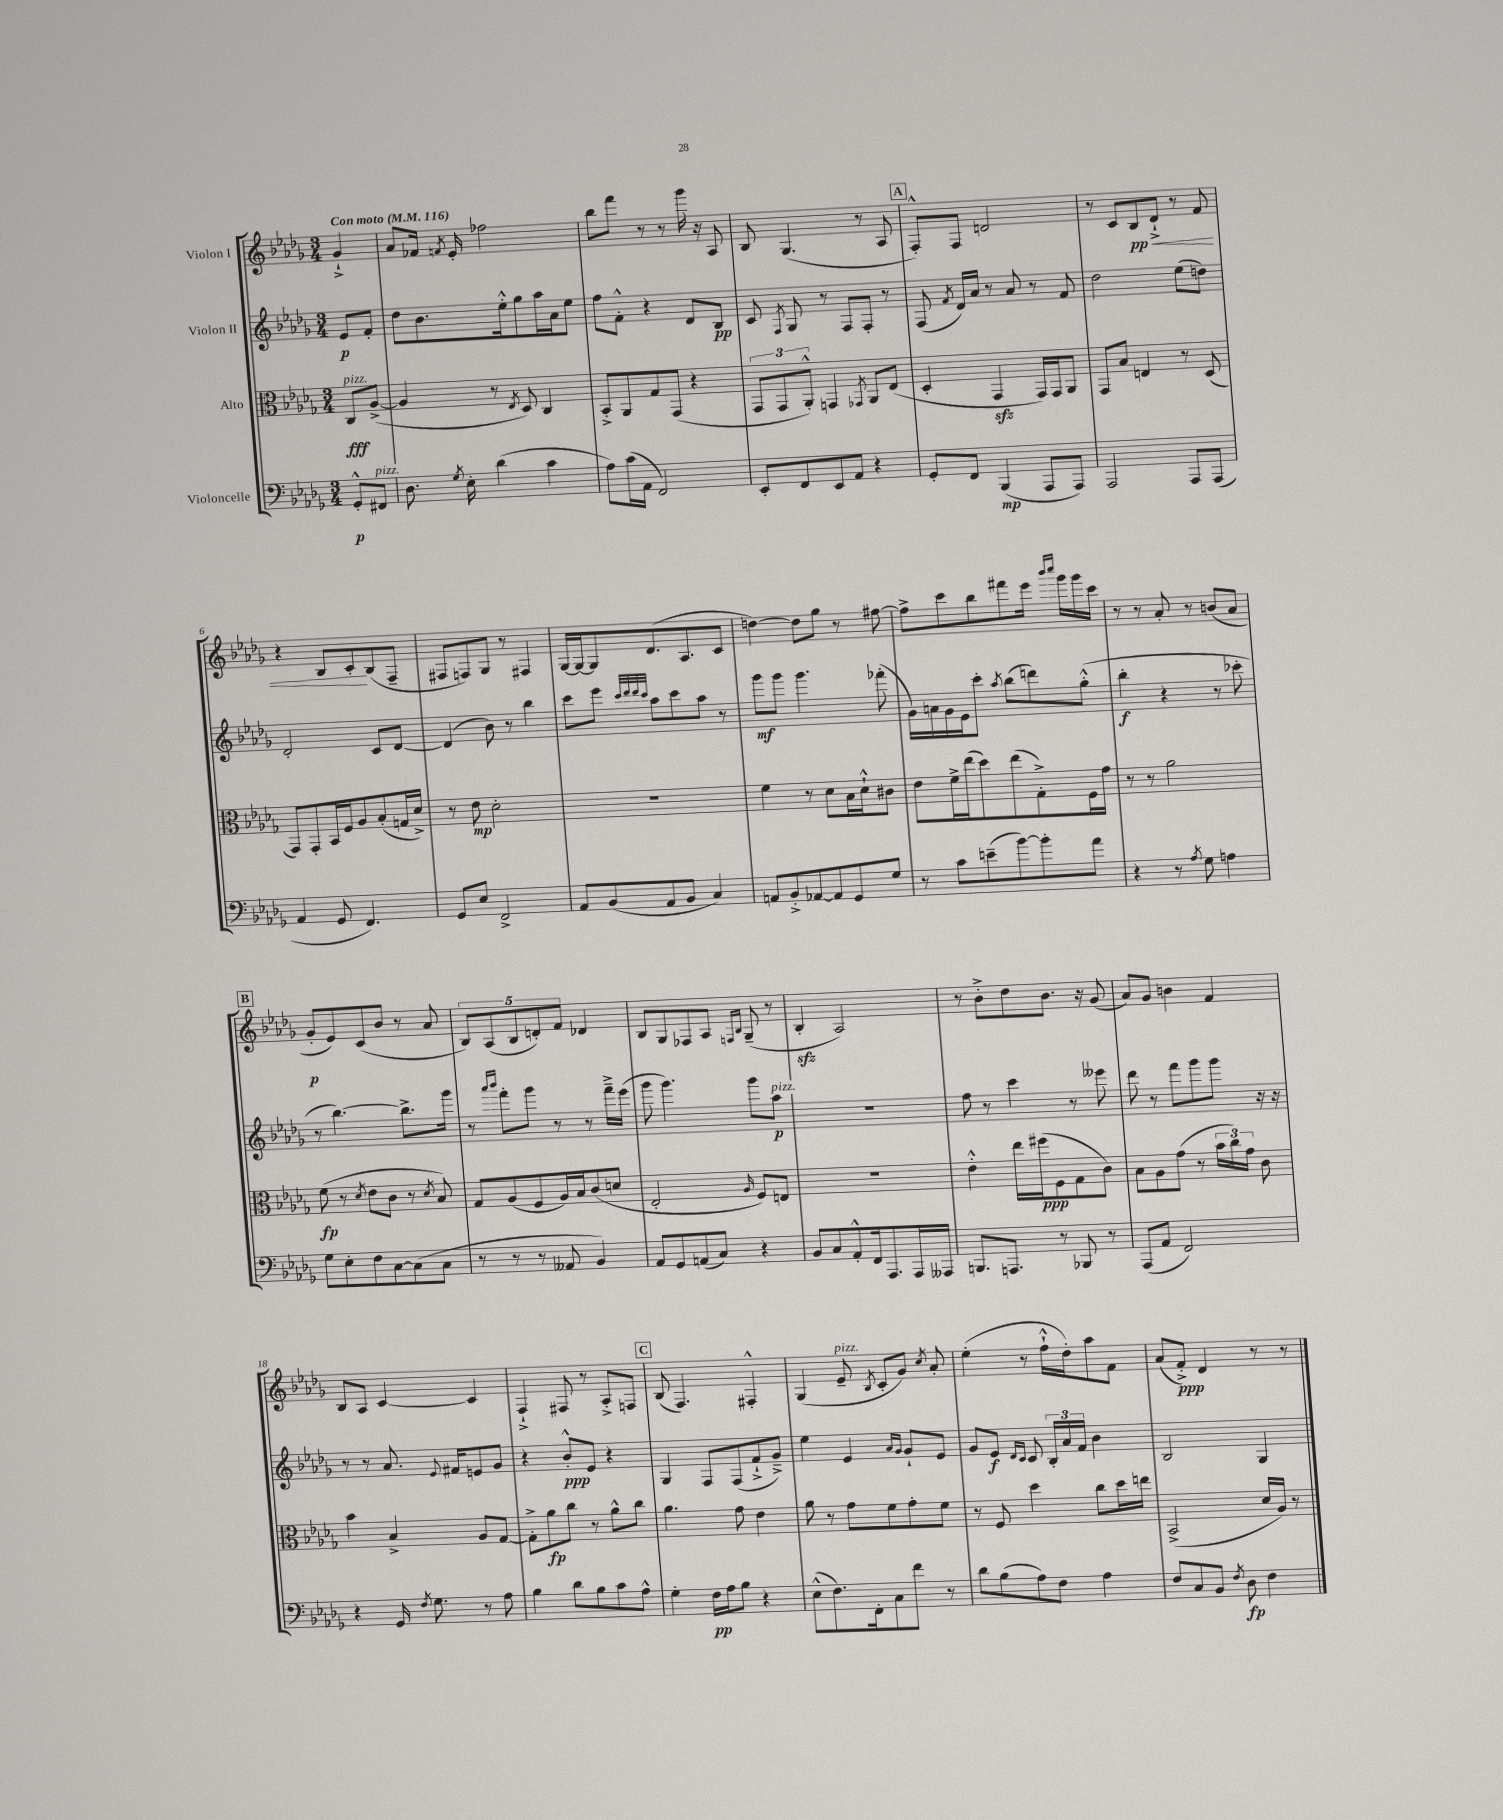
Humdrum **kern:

**kern	**kern	**kern	**kern
*staff4	*staff3	*staff2	*staff1
*clefF4	*clefC3	*clefG2	*clefG2
*k[b-e-a-d-g-]	*k[b-e-a-d-g-]	*k[b-e-a-d-g-]	*k[b-e-a-d-g-]
*M3/4	*M3/4	*M3/4	*M3/4
*MM116	*MM116	*MM116	*MM116
8GG-'^^/L	8C/L	8e-/L	4g-`^/
8FF#/J	([8A-^/J	8f'/J	.
=	=	=	=
8.D-\	4A-/]	8dd-\L	8a-/L
.	.	8.b-\	16f-/Jk
8qG-/	.	.	8qf/
16E-'\	.	.	16e-'/
(4d-\	8r	.	2ff-\
.	.	16ee-'^^\k	.
.	8qE-/	.	.
.	8D-/)	8gg-\	.
4c\	4C/	16aa-\L	.
.	.	16a-\J	.
.	.	8ee-\J	.
=	=	=	=
8A-\L)	8BB-'^/L	8ff\L	8bb-\L
(16c\L	8AA-/	8f'^^\J	8fff\J
16AA-\JJ	.	.	.
2FF/)	8G-/	4r	8r
.	(8GG-/J	.	8r
.	4r	8d-/L	16ggg-\
.	.	.	16r
.	.	8B-/J	8A-/
=	=	=	=
8EE-'/L	12GG-/L	8c/	8B-/
.	12GG-/	.	.
.	.	8qF/	.
8FF/	.	8G-/	(4.G-/
.	12AA-'^^/J)	.	.
8EE-/	4GG/	8r	.
8AA-/J	.	8F/L	.
.	8qGG-/	.	.
4r	8AA-/L	8F'/J	8r
.	(8E-/J	8r	8A-/
=	=	=	=
8GG-'/L	4D-'/	(8F/	8F'^^/L)
.	.	8qf/	.
8FF/J	.	16d-/LL)	8F/J
.	.	16a-/JJ	.
(4BBB-/	4GG-/	8r	2d/
.	.	8a-/	.
8AAA-/L	16GG-/LL)	8r	.
.	16GG-/J	.	.
8AAA-/J)	8AA-/J	8f/	.
=	=	=	=
2AAA-/	8GG-/L	2dd-\	8r
.	8B-/J	.	8c/L
.	4E/	.	8B-/
.	.	.	8d-`^/J
8AAA-/L	8r	(8ee-\L	8r
(8AAA-/J	(8D-/	8dd\J)	8f/
=	=	=	=
4AA-/	8GG-/L)	2d-'/	4r
.	8GG-'/	.	.
8GG-/	16BB-/L	.	8B-/L
.	16F/J	.	.
4.FF/)	8A-/	.	8c'/
.	(8B-'/	8c/L	(8B-/
.	16G/L	[8d-/J	8F~/J
.	16d-^/JJ)	.	.
=	=	=	=
8GG-/L	8r	(4d-/]	8F#/L
8E-/J	8e-\	.	8F/)
2FF^/	2d-'\	8b-\)	8G-/J
.	.	8r	8r
.	.	4bb-\	4F#/
=	=	=	=
8AA-/L	2.r	8ccc\L	[16G-/LL
.	.	.	16G-/_J
(8BB-/	.	8eee-\J	8G-/]
.	.	32qqccc/LLL	.
.	.	32qqddd-/	.
.	.	32qqddd-/	.
.	.	32qqccc/JJJ	.
8AA-/	.	8aa-\L	(8.d-/
8BB-/J	.	8ccc\	.
.	.	.	8.A-/
4C/)	.	8aa-\J	.
.	.	8r	8c/J
=	=	=	=
8AA/L	4f\	8ggg-\L	[4dd\)
8BB-'^/	.	8ggg-\J	.
[8AA-/	8r	4.ggg-\	8dd\]L
8AA-/]	8d-\L	.	8gg-\J
8GG-/	16B-\L	.	8r
.	16d-`^^\J	.	.
8G-/J	8c#\J	(8fff-'\	[8ff#\
=	=	=	=
8r	8e-\L	16g-\LL)	8ff#^\]L
.	.	16a\	.
8c\L	16f^\L	16g-\	8ccc\
.	(16ee-\J	16e-\J	.
(8e~\	8dd-\)	8ccc'\J	8bb-\
.	.	8qaa-/	.
[8b-\)	(8ee-\	(8bb-\L	8fff#\
8b-'\]	8G-'^\)	8ddd\)	16eee-\Jk
.	.	.	16qqbbb-/LL
.	.	.	16qqcccc/JJ
.	.	.	16ggg-\LL
8a-\J	16F\L	(8gg-'^^\J	16ggg-\
.	16g-\JJ	.	16ccc\JJ
=	=	=	=
4r	8r	4bb-'\	8r
.	8r	.	8r
8r	2a-\	4r	8a-'/
8qA-/	.	.	.
8G-\	.	.	8r
4A\	.	8r	(8b/L
.	.	8ccc-'\	8a-/J
=	=	=	=
8G-\L	(8f\	8r	8g-'/L
8E-'\	8r	[4.bb-\)	8e-/)
.	8qd-/	.	.
8F\	8e-\L	.	(8c/
[8C\	8c\J	.	8b-/J
(8C\]	8r	8.bb-^\]L	8r
.	8qd-/	.	.
8C\J	8B-/)	.	8a-/
.	.	16ggg-\Jk	.
=	=	=	=
8r	8G-/L	8r	10B-/L)
.	.	.	(10A-/
.	.	16qqaaa-/LL	.
.	.	16qqbbb-/JJ	.
8r	(8A-/	8fff'\L	.
.	.	.	10B-/
8r	8F/	8ggg-\J	.
.	.	.	10d'/)
8AA--/	16A-/L)	8r	.
.	.	.	10f/J
.	16B-/J	.	.
4BB-/)	(8c/	8r	4d-/
.	8d/J	16fff~^\LL	.
.	.	(16eee-\JJ	.
=	=	=	=
8AA-/L	2E-'/	8ggg-\	8B-/L
8GG-/	.	4.ggg-\)	8G-/
(8AA/	.	.	8F-/
8C/J)	.	.	8A-/J
.	.	.	16qqF/LL
.	16qqA-/	.	16qqB-/JJ
4r	8F/L)	8ggg-\L	(8G-~/
.	8E/J	8aa-\J	8r
=	=	=	=
8BB-/L	2.r	2.r	4B-'/
8C/	.	.	.
8AA-'^^/	.	.	2A-/)
16FF/k	.	.	.
8.AAA-/	.	.	.
16AAA-/L	.	.	.
16AAA--/JJ	.	.	.
=	=	=	=
8.BBB/L	4e-'^^\	8ff\	8r
.	.	8r	8b-'^\L
8.AAA/J	.	.	.
.	16ee-\LL	4ccc\	8dd-\
.	(16ff#\J	.	.
8r	8F\	.	8.b-\J
8BBB-/	8G-\	8r	.
.	.	.	16r
8r	8c\J)	8eee--\	(8g-/
=	=	=	=
(8AAA-/L	8B-\L	8ddd-\	8a-/L)
8AA-/J	8A-\	8r	8g-/J
2FF/)	(8g-\J	8fff\L	4b\
.	8r	8ggg-\	.
.	24b-\LL	8ggg-\J	4f/
.	24cc\)	.	.
.	24g-\JJ	.	.
.	8c\	16r	.
.	.	16r	.
=	=	=	=
4r	4b-\	8r	8B-/L
.	.	8r	8A-/J
16GG-/	4B-^/	8.a-/	[4c/
8qF/	.	.	.
8.G-\	.	.	.
.	.	8qqe-/	.
.	.	16f#/LK	.
8r	8A-/L	8e/	4c/]
8A-\	[8G-/J	8g-/J	.
=	=	=	=
4B-\	8G-'^\]L	4r	4F`^/
.	8a-\	.	.
8d-\L	8cc\J	8b-'^^/L	8F#/
8B-\	8r	8e-/J	8r
8c\	8a-^^\L	4r	8A-'^/L
8A-^^\J	8cc\J	.	8F/J
=	=	=	=
4G-'\	4.a-\	4G-/	(8B-/
.	.	.	4.F/)
16F\LL	.	8F/L	.
16A-\J	.	.	.
8B-\J	8g-\	(8F/	.
4r	4e-\	8f`^/	4F#'^^/
.	.	8g-~^/J)	.
=	=	=	=
(8E-^^\L	8a-\	4ee-\	(4G-/
8.F\)	8r	.	.
.	8g-\L	4e-/	8e-~/
16FF'\k	.	.	.
.	.	.	8qB-/
8C\	8f\	.	8c'/L
.	.	16qqa-/LL	.
.	.	16qqg-/JJ	.
8f\J	8g-'\	8g-`/L	8g-/J)
.	.	.	8qcc/
8r	8f\J	8e-/J	8a-'/
=	=	=	=
8d-\L	8r	8g-/L	(4ee-'\
(8B-\	8F/	8e-/J	.
.	.	16qqd-/LL	.
.	.	16qqc/JJ	.
8A-\)	4dd-\	8c/	8r
8F\J	.	24B-'/LL	16ff`^^\LL
.	.	24a-/	.
.	.	.	16dd-'\J)
.	.	24f/JJ	.
4A-\	8cc\L	4b-\	8aa-\
.	16dd-\L	.	8f\J
.	16ee\JJ	.	.
=	=	=	=
8F/L	(2BB-^/	2B-/	(8a-/L
8C/	.	.	8f'^/J)
8BB-/J	.	.	4d-/
8qF/	.	.	.
8D-\	.	.	.
4F\	16d-/LL	4G-/	8r
.	16A-/JJ)	.	.
.	8r	.	8r
==	==	==	==
*-	*-	*-	*-
